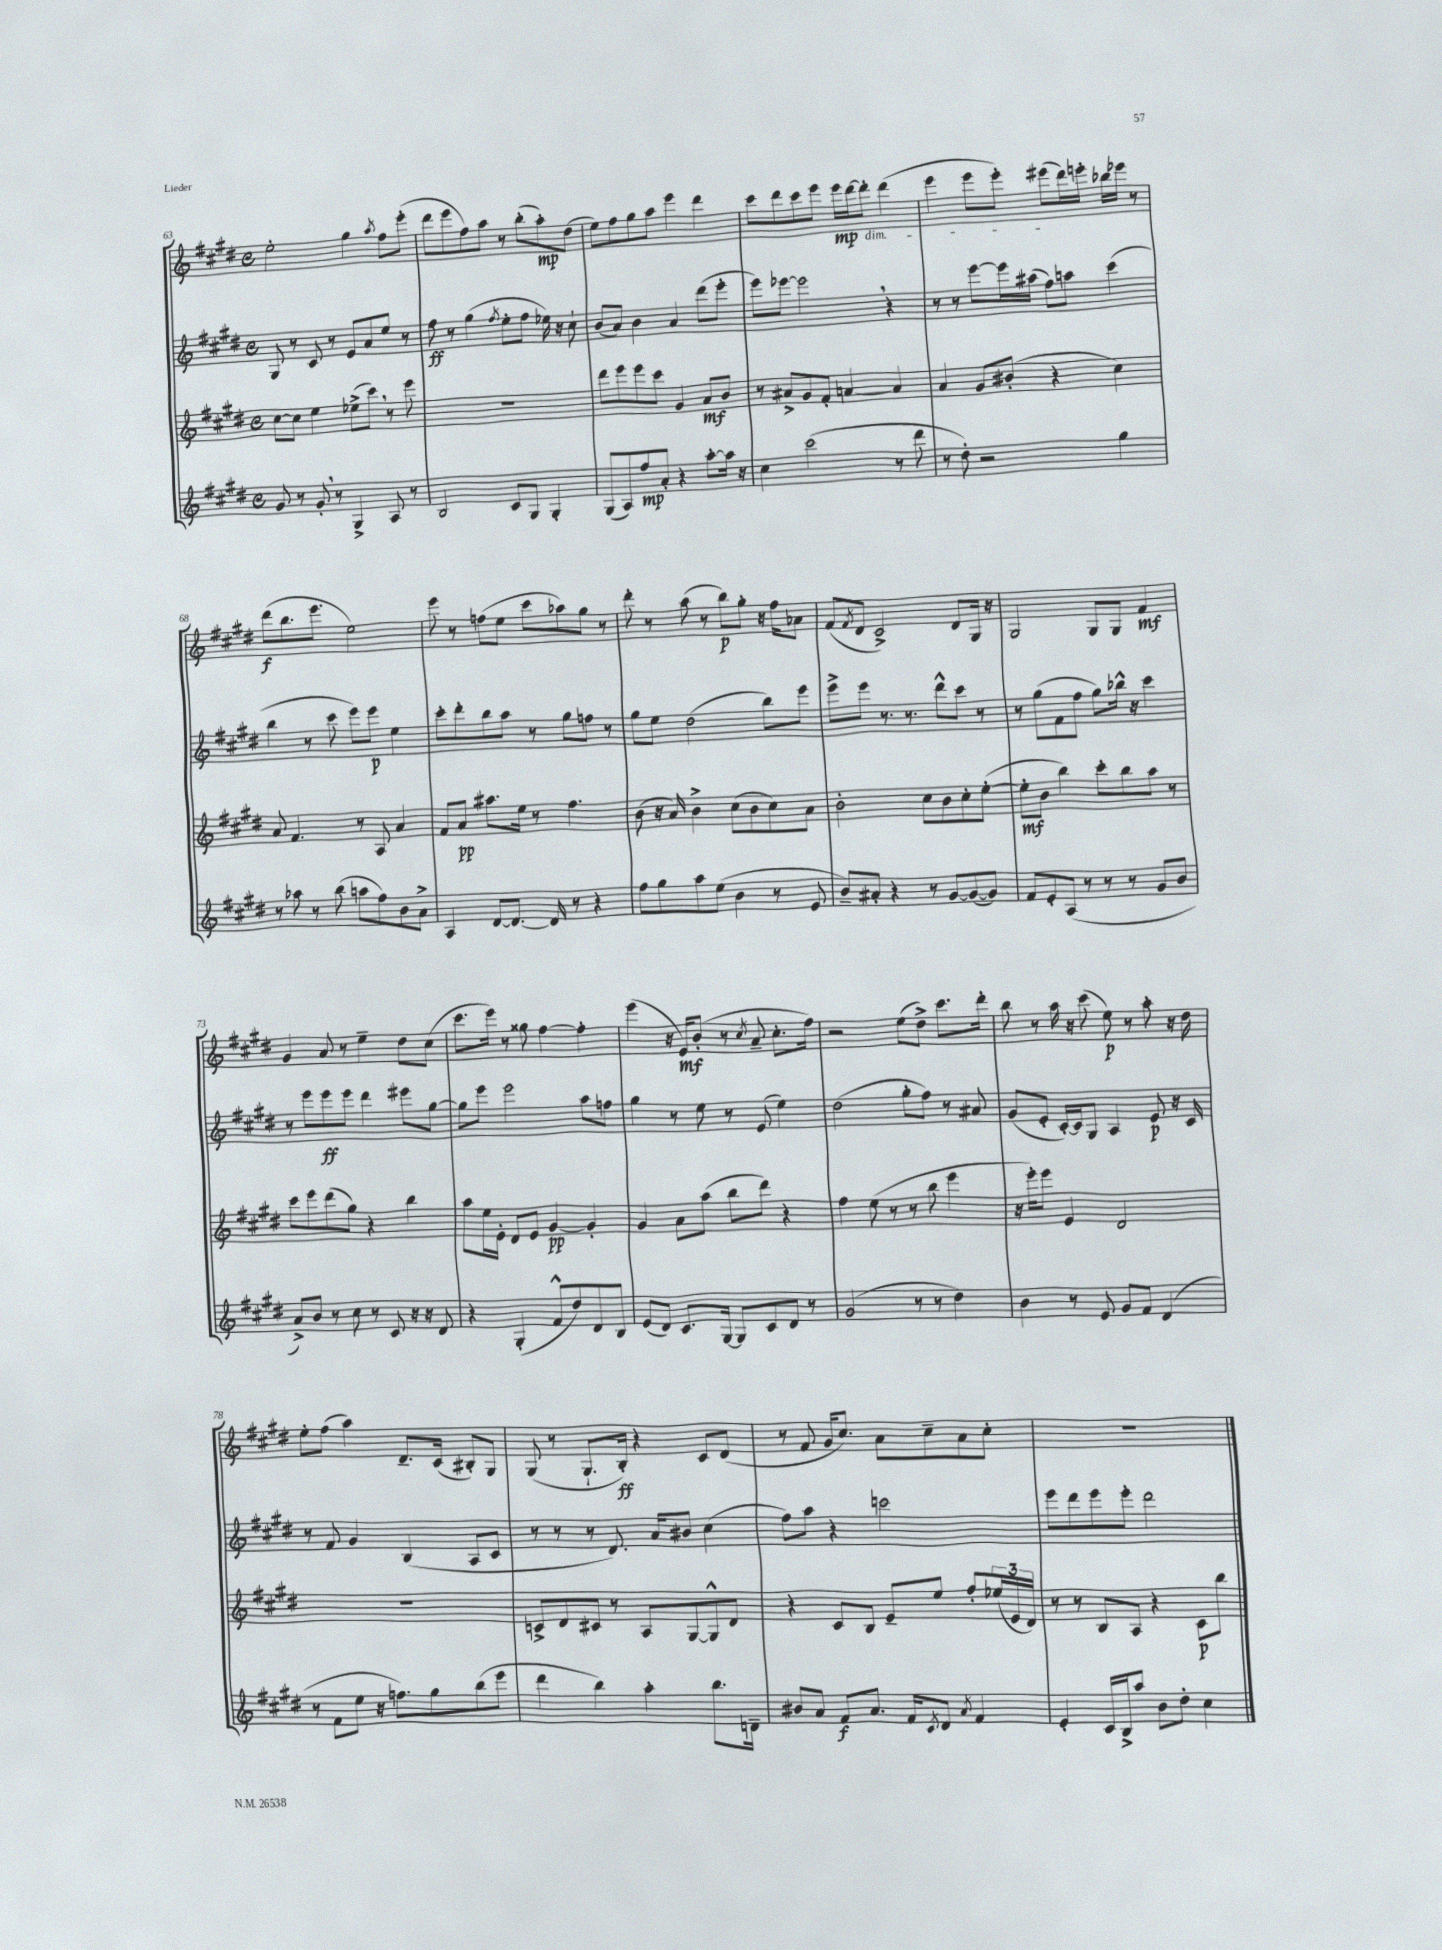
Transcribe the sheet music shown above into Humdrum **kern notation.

**kern	**kern	**kern	**kern
*staff4	*staff3	*staff2	*staff1
*clefG2	*clefG2	*clefG2	*clefG2
*k[f#c#g#d#]	*k[f#c#g#d#]	*k[f#c#g#d#]	*k[f#c#g#d#]
*M4/4	*M4/4	*M4/4	*M4/4
*met(c)	*met(c)	*met(c)	*met(c)
8g#/	[8cc#\L	8G#/	2ee'\
8r	8cc#\]J	8r	.
8g#'/	4ee\	8c#/	.
8r	.	8r	.
4G#^/	(8ee-^\L	8e/L	4gg#\
.	8ccc#\J)	8a/	.
.	.	.	8qaa/
8A/	8r	8ee/J	8ff#\L
8r	8eee\	8r	(8eee'\J
=	=	=	=
2B/	1r	8ff#\	8ddd#\L
.	.	8r	8eee\
.	.	(4gg#\	8ff#\)
.	.	.	8aa\J
.	.	8qff#/	.
8c#/L	.	8ee'\L	8r
8G#/J	.	8ff#\J	(8bb'\L
4G#'/	.	16ee-\)	8aa'\)
.	.	16r	.
.	.	8cc#`\	(8dd#\J
=	=	=	=
(8G#/L	8ddd#\L	(8b/L	8ee\L)
8A/)	8eee\	8a/J)	8ff#\
8ff#/	8eee\	4b\	8gg#\
8a'/J	8ccc#\J	.	8aa\J
4r	4g#/	4a/	4eee\
[8aa'\L	8a/L	(8ddd#\L	4ddd#\
16aa\]Jk	8b/J	8eee'\J	.
16r	.	.	.
=	=	=	=
4cc#\	8r	8eee\L)	8ccc#\L
.	8a#^/L	[8eee-\J	8ddd#\
(2ccc#\	8g#/	2eee-\]	8ccc#\
.	8f#'/J	.	8eee\J
.	[4a/	.	16eee\LL
.	.	.	[16ddd#\J
.	.	.	8ddd#'\]J
8r	4a/]	4r	(4ddd#\
8ddd#\	.	.	.
=	=	=	=
8r	4a/	8r	4eee\
8dd#'\)	.	8r	.
2r	8g#/L	[8eee\L	8eee\L
.	(8b#'/J	16eee\]L	8eee'\J)
.	.	(16aa#\JJ	.
.	4r	8ff#\L)	(8eee#\L
.	.	8aa\J	16ddd#\L)
.	.	.	16eee'\JJ
4gg#\	4cc#\)	(4ccc#\	16bb-\LL
.	.	.	16eee-\JJ
.	.	.	8r
=	=	=	=
8r	8a/	4bb\	(8ddd#\L
8aa-\	4.f#/	.	8.bb\
8r	.	8r	.
.	.	.	8.eee\J
(8bb\	.	8ccc#\	.
8aa\L	8r	8eee\L)	2ee\)
8ff#\)	8A/	8eee\J	.
8b\	4a/	4ee\	.
8a^\J	.	.	.
=	=	=	=
4A/	8f#/L	8ccc#'\L	8eee\
.	8a/J	8ddd#'\	8r
[8d#/L	8.aa#\L	8bb\	(8ff\L
8.d#/_J	.	8aa\J	8ee\J
.	16ee\Jk	.	.
.	8r	8r	8ccc#\L
16d#/]	.	.	.
8r	4.ff#\	8gg#\L	8aa-\)
4r	.	8ff\J	8gg#\J
.	.	8r	8r
=	=	=	=
8ff#\L	(8b\	8gg#\L	8ddd#'\
8gg#\	16r	8ee\J	8r
.	16a/)	.	.
8aa\	4b^\	(2dd#\	(8aa\
(8ee\J	.	.	8r
4b\	(8cc#\L	.	8bb\L)
.	8b\	.	8gg#'\J
8r	8cc#\)	8bb\L)	16r
.	.	.	16ff#\LK
8e/	8a\J	8eee\J	8a-\J
=	=	=	=
8b~/L)	2b'\	8eee^\L	(8f#/L
.	.	.	8qf#/
8a#'/J	.	8eee\J	8d#/J
4r	.	8.r	2c#^/)
.	.	8.r	.
8r	8cc#\L	.	.
[8g#/L	8b\	8ddd#^^\L	.
(8g#/_	8cc#'\	8ccc#\J	8d#/L
8g#/]J)	([8ee'\J	8r	16G#/Jk
.	.	.	16r
=	=	=	=
8f#/L	8ee'\]L	8r	2G#/
8e'/	8b\J	(8gg#\L	.
(8A/J	4bb\)	8f#\	.
8r	.	8ff#\J	.
8r	8ccc#'\L	8gg#\L)	8G#/L
8r	8bb\	16bb-^^\Jk	8G#/J
.	.	16r	.
8g#/L	8aa\J	4ccc#\	4f#/
8b/J	8r	.	.
=	=	=	=
8a^/L)	8ccc#\L	8r	4g#/
8b/J	8eee\	8eee\L	.
8r	(8ddd#\	8eee\	8a/
8cc#\	8gg#\J)	8eee\J	8r
8r	4r	4ddd#\	4ee~\
8c#/	.	.	.
16r	4bb\	8eee#\L	8dd#\L
16r	.	.	.
8d#/	.	[8gg#\J	(8cc#\J
=	=	=	=
4r	8aa\L	8gg#\]L	8.ccc#\L
.	16ee\L	8eee\J	.
.	16e'\JJ	.	16eee\Jk)
(4G#'/	8d#/L	2eee\	8r
.	8e/J	.	8gg##\
8f#^^/L	[4g#/	.	[4ff#\
8dd#/)	.	.	.
8d#/	4g#'/]	8aa\L	4ff#'\]
8B/J	.	8ff\J	.
=	=	=	=
(8e/L	4g#/	4gg#\	(4eee\
8d#/J)	.	.	.
8.c#/L	8a\L	8r	16r
.	.	.	16e/LK)
.	(8aa\J	8ee\	(8b'/J
[16G#/Jk	.	.	.
8G#/]L	8bb\L	8r	8r
.	.	.	8qcc#/
8c#/	8ddd#\J)	(8e/	8a~/
8d#/J	4r	4ee\)	8.cc#'\L
8r	.	.	.
.	.	.	16ff#\Jk)
=	=	=	=
(2g#/	4ff#\	(2dd#\	2r
.	(8ee\	.	.
.	8r	.	.
8r	8r	8gg#'\L	(8ee\L
8r	8bb\	8ff#\J)	8dd#^\J)
4dd#\)	4eee\	8r	8.ccc#\L
.	.	8a#/	.
.	.	.	16ddd#'\Jk
=	=	=	=
4b\	16r	(8g#/L	8bb\
.	16eee'\LK)	.	.
.	8eee\J	8e'/J	8r
8r	4e/	[16c#'/LL)	16aa\
.	.	16c#/]J	16r
8e/	.	8G#/J	(8ccc#\
8g#/L	2d#/	4A/	8ee\)
8f#/J	.	.	8r
(4d#/	.	8e/	8aa'\
.	.	16r	16r
.	.	16c#/	16dd#\
=	=	=	=
8r	1r	8r	8ee'\L
8f#\L	.	8f#/	(8ff#\J
8ee\J	.	4g#/	4aa\)
16r	.	.	.
8.ff\L)	.	.	.
.	.	(4B/	8.d#~/L
8gg#\	.	.	.
.	.	.	(16c#/Jk
(8bb\	.	8A/L	8B#'/L)
8eee\J	.	8c#/J	8G#/J
=	=	=	=
4ddd#\	8c^/L	8r	(8G#/
.	8d#/	8r	8r
4bb\)	8c#/J	8r	8.G#`/L
.	8r	8.d#/)	.
.	.	.	16B'/Jk)
4aa'\	8A/L	.	4r
.	.	16a/LK	.
.	[8G#/	8b#/J	.
8.bb\L	8G#^^/]	(4cc#\	8c#/L
.	8d#/J	.	(8d#/J
16d~\Jk	.	.	.
=	=	=	=
8b#/L	4r	8ff#\L)	8r
8a/J	.	8aa\J	8f#/
8f#/L	8c#/L	4r	16g#/LK
.	.	.	8.cc#/J)
8.a/J	8B/J	.	.
.	8e~/L	2ccc\	8a\L
16f#/LK	.	.	.
8qc#/	.	.	.
8d#/J	8ee/J	.	8cc#~\
8qa/	.	.	.
4f#/	8ff#'/L	.	8a\
.	(24ee-/L	.	8cc#'\J
.	24e/	.	.
.	24d#/JJ)	.	.
=	=	=	=
4e'/	8r	8eee\L	1r
.	8r	8ddd#\	.
16c#/LL	8B/L	8eee\	.
16B^/J	.	.	.
8aa/J	8A/J	8eee'\J	.
8b\L	4r	2ddd#\	.
8dd#'\J	.	.	.
4cc#\	8c#\L	.	.
.	8bb\J	.	.
==	==	==	==
*-	*-	*-	*-
